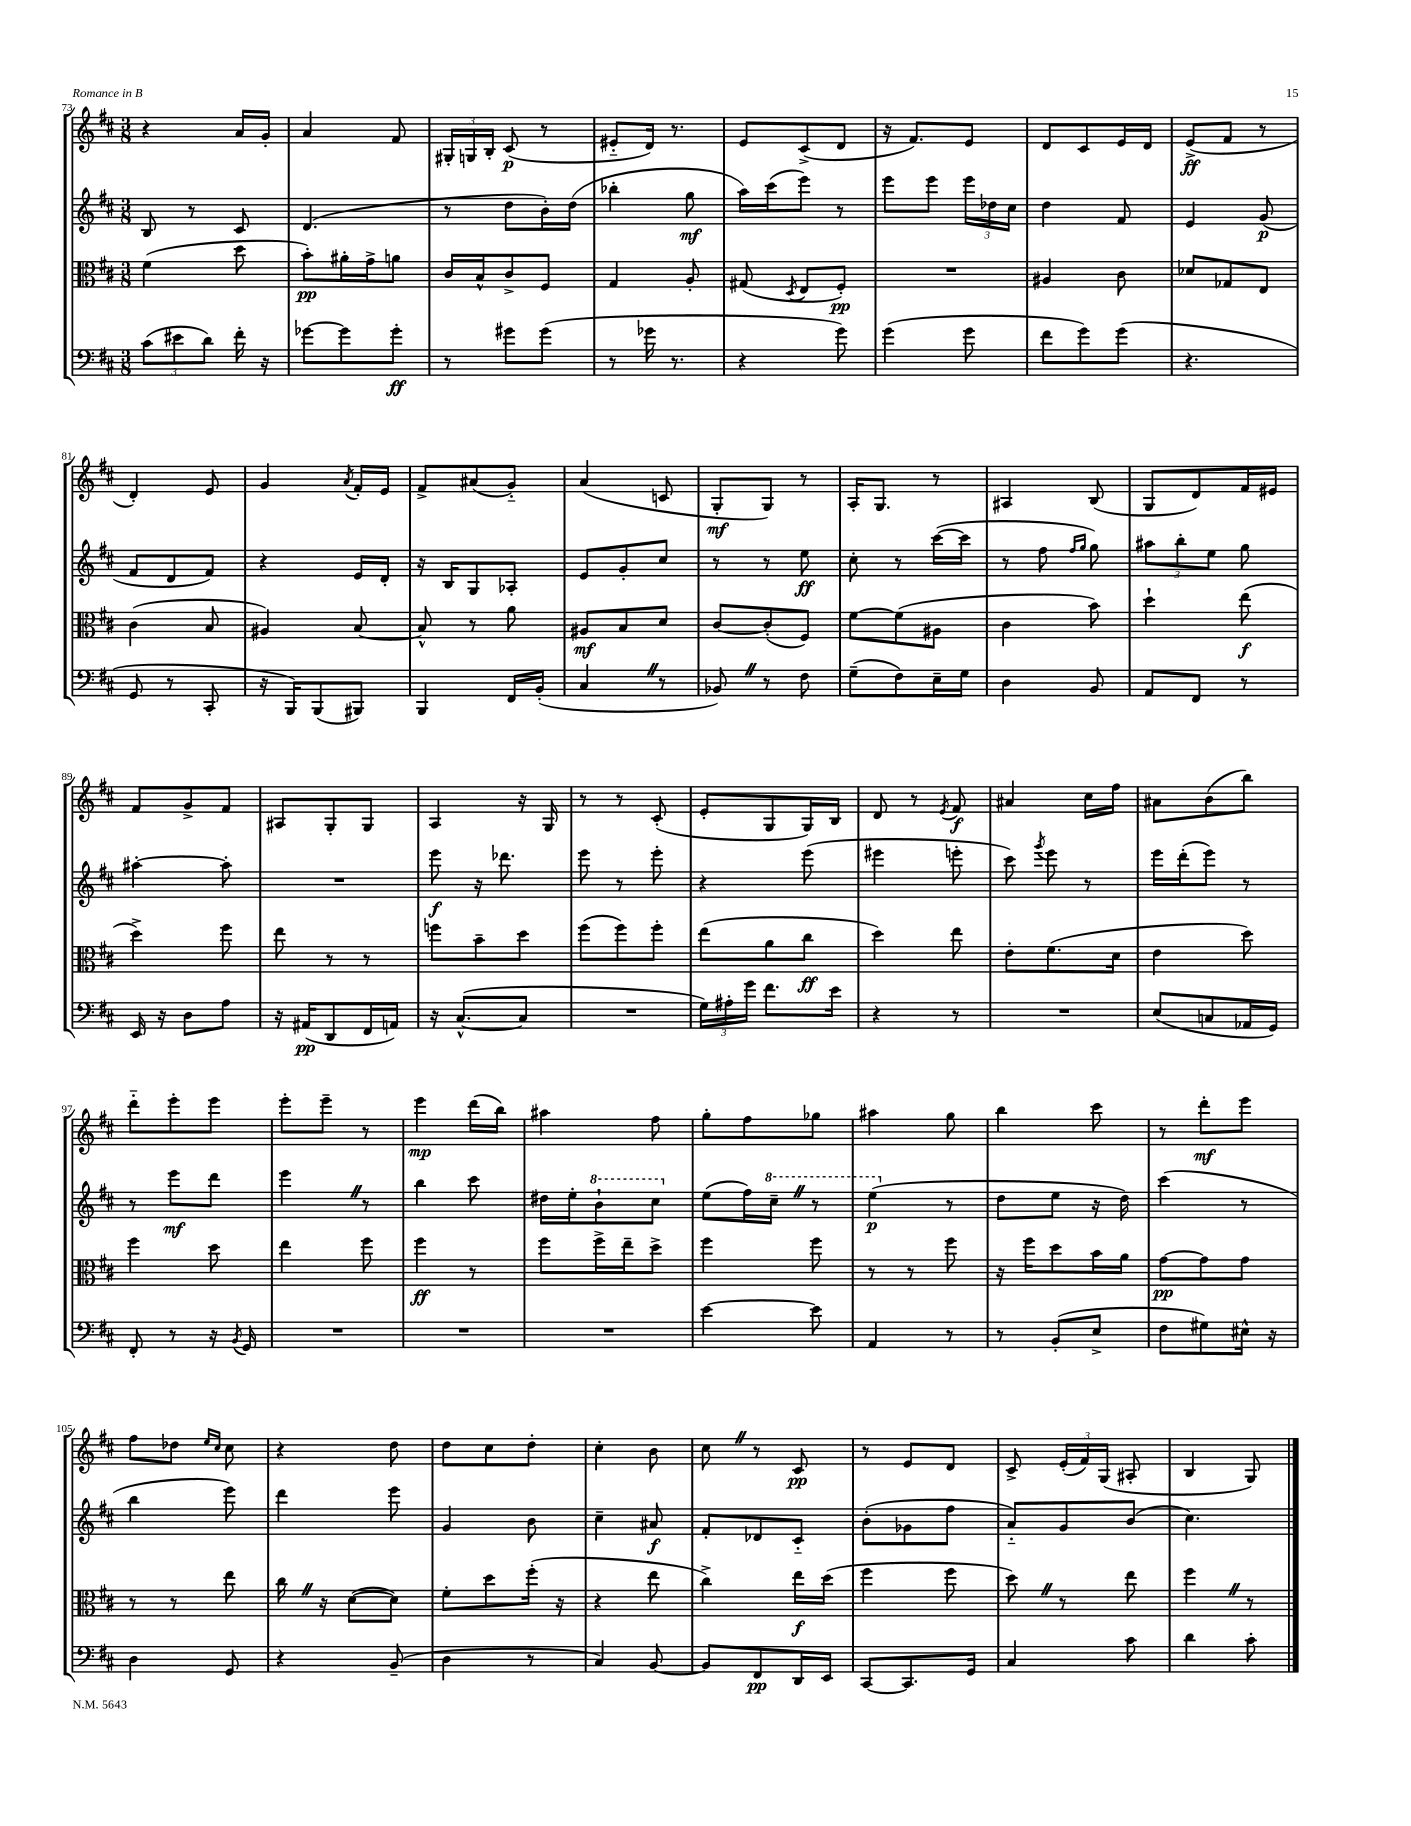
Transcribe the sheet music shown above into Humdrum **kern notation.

**kern	**kern	**kern	**kern
*staff4	*staff3	*staff2	*staff1
*clefF4	*clefC3	*clefG2	*clefG2
*k[f#c#]	*k[f#c#]	*k[f#c#]	*k[f#c#]
*M3/8	*M3/8	*M3/8	*M3/8
(12c#\L	(4f#\	8B/	4r
12e#\	.	.	.
.	.	8r	.
12d\J)	.	.	.
16f#'\	8dd\	8c#/	16a/LL
16r	.	.	16g'/JJ
=	=	=	=
[8g-\L	8b'\L)	(4.d/	4a/
8g-\]	16a#'\L	.	.
.	16g^\J	.	.
8g-'\J	8a\J	.	8f#/
=	=	=	=
8r	16c#/LL	8r	24G#'/LL
.	.	.	24G/
.	16B^^/J	.	.
.	.	.	24B'/JJ
8g#\L	8c#^/	8dd\L	(8c#/
(8g#\J	8F#/J	16b'\L)	8r
.	.	(16dd\JJ	.
=	=	=	=
8r	4G/	4bb-'\	8e#'~/L
16g-\	.	.	16d/Jk)
8.r	.	.	8.r
.	8A'/	8gg\	.
=	=	=	=
4r	(8G#/	16aa\LL)	8e/L
.	.	(16ccc#\J	.
.	8qD/	.	.
.	8E/L	8eee\J)	(8c#^/
8g\)	8F#'/J)	8r	8d/J
=	=	=	=
(4g\	4.r	8eee\L	16r
.	.	.	8.f#/L)
.	.	8eee\J	.
8g\	.	24eee\LL	8e/J
.	.	24dd-\	.
.	.	24cc#\JJ	.
=	=	=	=
8f#\L	4A#/	4dd\	8d/L
8g\)	.	.	8c#/
(8g\J	8c#\	8f#/	16e/L
.	.	.	16d/JJ
=	=	=	=
4.r	8d-/L	4e/	(8e^/L
.	8G-/	.	8f#/J
.	8E/J	(8g/	8r
=	=	=	=
8GG/	(4c#\	8f#/L	4d'/)
8r	.	8d/	.
8CC#'/	8B/	8f#/J)	8e/
=	=	=	=
16r	4A#/)	4r	4g/
16BBB/LK)	.	.	.
(8BBB/	.	.	.
.	.	.	8qa/
8BBB#/J)	[8B/	16e/LL	16f#'/LL
.	.	16d'/JJ	16e/JJ
=	=	=	=
4BBB/	8B^^/]	16r	8f#^/L
.	.	16B/LK	.
.	8r	8G/	(8a#/
16FF#/LL	8a\	8A-'/J	8g'~/J)
(16BB'/JJ	.	.	.
=	=	=	=
4C#/	8A#/L	8e/L	(4a/
.	8B/	8g'/	.
8r	8d/J	8cc#/J	8c/
=	=	=	=
8BB-/)	[8c#/L	8r	8G'/L
8r	(8c#'/]	8r	8G/J)
8F#\	8F#/J)	8ee\	8r
=	=	=	=
(8G~\L	[8f#\L	8cc#'\	16A'/LK
.	.	.	8.G/J
8F#\)	(8f#\]	8r	.
16E~\L	8A#\J	([16ccc#\LL	8r
16G\JJ	.	16ccc#\]JJ	.
=	=	=	=
4D\	4c#\	8r	4A#/
.	.	8ff#\	.
.	.	16qqff#/LL	.
.	.	16qqgg/JJ	.
8BB/	8b\)	8gg\)	(8B/
=	=	=	=
8AA/L	4dd`\	12aa#\L	8G/L
.	.	12bb'\	.
8FF#/J	.	.	8d/)
.	.	12ee\J	.
8r	(8ee\	8gg\	16f#/L
.	.	.	16e#/JJ
=	=	=	=
16EE/	4dd^\)	[4aa#'\	8f#/L
16r	.	.	.
8D\L	.	.	8g^/
8A\J	8ff#\	8aa#'\]	8f#/J
=	=	=	=
16r	8ee\	4.r	8A#/L
(16AA#/LK	.	.	.
8DD/	8r	.	8G'/
16FF#/L	8r	.	8G/J
16AA/JJ)	.	.	.
=	=	=	=
16r	8ff\L	8eee\	4A/
([8.C#^^/L	.	.	.
.	8b~\	16r	.
.	.	8.ddd-\	.
8C#/]J	8dd\J	.	16r
.	.	.	16G/
=	=	=	=
4.r	(8ff#\L	8eee\	8r
.	8ff#\)	8r	8r
.	8ff#'\J	8eee'\	(8c#'/
=	=	=	=
24G\LL)	(8ee\L	4r	8e'/L
24A#'\	.	.	.
24g\JJ	.	.	.
8.f#\L	8a\	.	8G/
.	8cc#\J	(8eee\	16G/L)
16e\Jk	.	.	16B/JJ
=	=	=	=
4r	4dd\)	4eee#\	8d/
.	.	.	8r
.	.	.	8qe/
8r	8ee\	8eee'\	8f#/
=	=	=	=
4.r	8e'\L	8ccc#\)	4a#/
.	.	8qggg/	.
.	(8.f#\	8eee\	.
.	.	8r	16cc#\LL
.	16d\Jk	.	16ff#\JJ
=	=	=	=
(8E/L	4e\	16eee\LL	8a#\L
.	.	(16ddd'\J	.
8C/	.	8eee\J)	(8b\
16AA-/L	8dd\)	8r	8bb\J)
16GG/JJ)	.	.	.
=	=	=	=
8FF#'/	4ff#\	8r	8ddd'~\L
8r	.	8eee\L	8eee'\
16r	8dd\	8ddd\J	8eee\J
8qBB/	.	.	.
16GG/	.	.	.
=	=	=	=
4.r	4ee\	4eee\	8eee'\L
.	.	.	8eee~\J
.	8ff#\	8r	8r
=	=	=	=
4.r	4ff#\	4bb\	4eee\
.	8r	8ccc#\	(16ddd\LL
.	.	.	16bb\JJ)
=	=	=	=
4.r	8ff#\L	16dd#\LL	4aa#\
.	.	16ee'\J	.
.	16ff#^\L	8bb`\	.
.	16ee~\J	.	.
.	8dd^\J	8ccc#\J	8ff#\
=	=	=	=
[4e\	4ff#\	(8ee\L	8gg'\L
.	.	16ff#\L)	8ff#\
.	.	16ccc#~\JJ	.
8e\]	8ff#\	8r	8gg-\J
=	=	=	=
4AA/	8r	(4eee\	4aa#\
.	8r	.	.
8r	8ff#\	8r	8gg\
=	=	=	=
8r	16r	8dd\L	4bb\
.	16ff#\LK	.	.
(8BB'/L	8dd\	8ee\J	.
8E^/J	16b\L	16r	8ccc#\
.	16a\JJ	16dd\)	.
=	=	=	=
8F#\L	[8g\L	(4ccc#\	8r
8G#\)	8g\]	.	8ddd'\L
16E#^^\Jk	8g\J	8r	8eee\J
16r	.	.	.
=	=	=	=
4D\	8r	4bb\	8ff#\L
.	8r	.	8dd-\J
.	.	.	16qqee/LL
.	.	.	16qqcc#/JJ
8GG/	8ee\	8eee\)	8cc#\
=	=	=	=
4r	16cc#\	4ddd\	4r
.	16r	.	.
.	([8d\L	.	.
(8BB~/	8d\]J)	8eee\	8dd\
=	=	=	=
4D\	8f#'\L	4g/	8dd\L
.	8dd\	.	8cc#\
8r	(16ff#'\Jk	8b\	8dd'\J
.	16r	.	.
=	=	=	=
4C#/)	4r	4cc#~\	4cc#'\
[8BB/	8ee\	8a#/	8b\
=	=	=	=
8BB/]L	4cc#^\)	8f#'/L	8cc#\
8FF#/	.	8d-/	8r
16DD/L	16ee\LL	8c#'~/J	8c#/
16EE/JJ	(16dd\JJ	.	.
=	=	=	=
[8CC#/L	4ff#\	(8b'\L	8r
8.CC#/]	.	8g-\	8e/L
.	8ff#\	8ff#\J	8d/J
16GG/Jk	.	.	.
=	=	=	=
4C#/	8dd\)	8a'~/L)	8c#^/
.	8r	8g/	(24e'/LL
.	.	.	24f#/)
.	.	.	(24G/JJ
8c#\	8ee\	(8b/J	8A#'/
=	=	=	=
4d\	4ff#\	4.cc#\)	4B/
8c#'\	8r	.	8G/)
==	==	==	==
*-	*-	*-	*-
